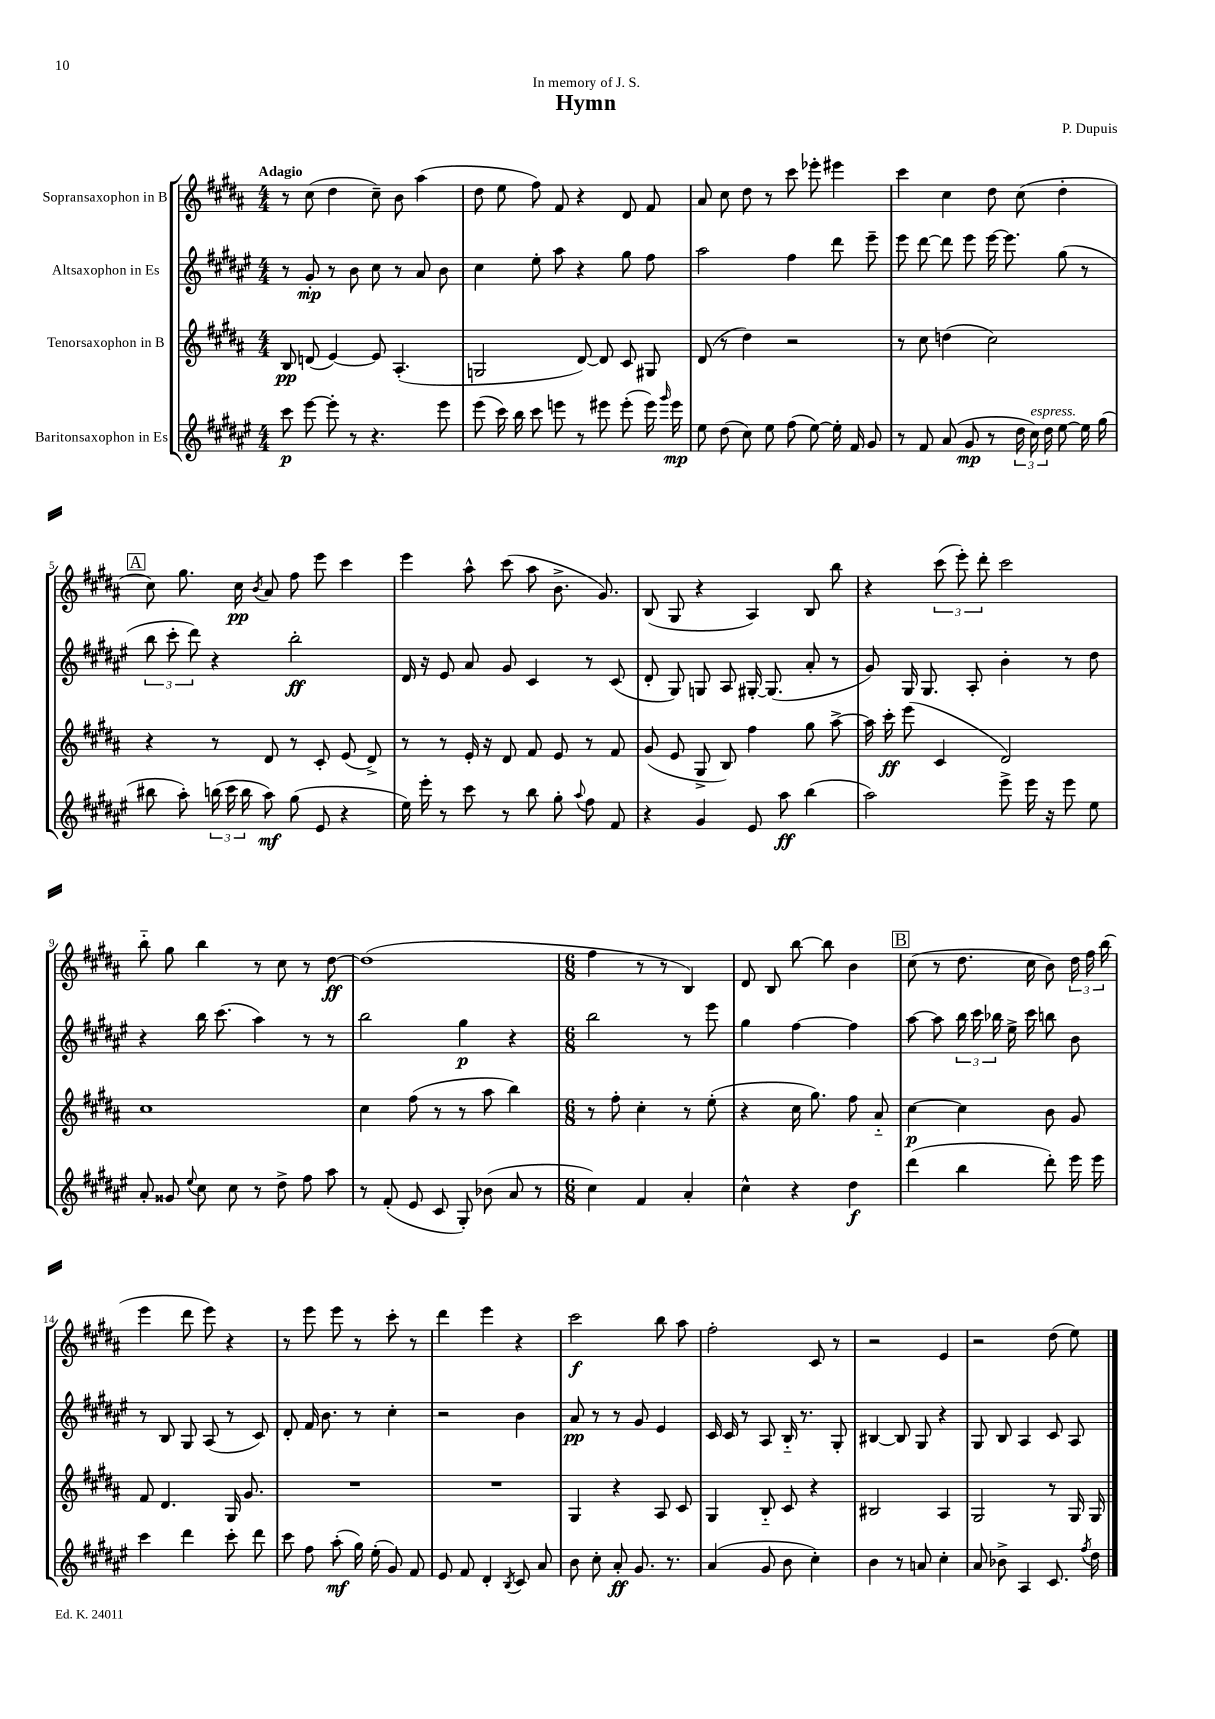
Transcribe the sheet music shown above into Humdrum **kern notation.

**kern	**dynam	**kern	**dynam	**kern	**dynam	**kern	**dynam
*part4	*part4	*part3	*part3	*part2	*part2	*part1	*part1
*staff4	*staff4	*staff3	*staff3	*staff2	*staff2	*staff1	*staff1
*I"Baritonsaxophon in Es	*	*I"Tenorsaxophon in B	*	*I"Altsaxophon in Es	*	*I"Sopransaxophon in B	*
*clefG2	*	*clefG2	*	*clefG2	*	*clefG2	*
*k[f#c#g#d#a#e#]	*	*k[f#c#g#d#a#]	*	*k[f#c#g#d#a#e#]	*	*k[f#c#g#d#a#]	*
*M4/4	*	*M4/4	*	*M4/4	*	*M4/4	*
=1	=1	=1	=1	=1	=1	=1	=1
!	!	!	!	!	!	!LO:TX:a:B:t=Adagio	!
8ccc#\	p	8B/	pp	8r	.	8r	.
[8eee#\	.	(8dn/	.	8g#'/	mp	(8cc#\	.
8eee#'\]	.	[4e/)	.	8r	.	4dd#\	.
8r	.	.	.	8b\	.	.	.
4.r	.	8e/]	.	8cc#\	.	8cc#~\)	.
.	.	(4.A#'/	.	8r	.	8b\	.
.	.	.	.	8a#/	.	(4aa#\	.
8eee#\	.	.	.	8b\	.	.	.
=2	=2	=2	=2	=2	=2	=2	=2
(8eee#\	.	2Gn/	.	4cc#\	.	8dd#\	.
16ccc#\)	.	.	.	.	.	8ee\	.
16bb\	.	.	.	.	.	.	.
8ccc#\	.	.	.	8ee#'\	.	8ff#\)	.
8eeen\	.	.	.	8aa#\	.	8f#/	.
8r	.	[8d#/)	.	4r	.	4r	.
8eee#X\	.	8d#/]	.	.	.	.	.
(8eee#'\	.	8c#/	.	8gg#\	.	8d#/	.
16eee#\)	.	8G#X/	.	8ff#\	.	8f#/	.
16qqggg#/	.	.	.	.	.	.	.
16eee#\	mp	.	.	.	.	.	.
=3	=3	=3	=3	=3	=3	=3	=3
8ee#\	.	(8d#/	.	2aa#\	.	8a#/	.
(8dd#\	.	8r	.	.	.	8cc#\	.
8cc#\)	.	4dd#\)	.	.	.	8dd#\	.
8ee#\	.	.	.	.	.	8r	.
(8ff#\	.	2r	.	4ff#\	.	8ccc#\	.
[8ee#\)	.	.	.	.	.	8eee-X'\	.
16ee#'\]	.	.	.	8ddd#\	.	4eee#X\	.
16f#/	.	.	.	.	.	.	.
8g#/	.	.	.	8eee#~\	.	.	.
=4	=4	=4	=4	=4	=4	=4	=4
8r	.	8r	.	8eee#\	.	4ccc#\	.
8f#/	.	8cc#\	.	[8ddd#\	.	.	.
(8a#/	.	(4ddn\	.	8ddd#\]	.	4cc#\	.
8g#/	mp	.	.	8eee#\	.	.	.
8r	.	2cc#\)	.	[16eee#\	.	8dd#\	.
.	.	.	.	8.eee#\]	.	.	.
24dd#\	.	.	.	.	.	(8cc#\	.
!LO:TX:a:i:t=espress.	!	!	!	!	!	!	!
24cc#\)	.	.	.	.	.	.	.
24dd#\	.	.	.	.	.	.	.
[8ee#\	.	.	.	(8gg#\	.	4dd#'\	.
16ee#\]	.	.	.	8r	.	.	.
(16gg#\	.	.	.	.	.	.	.
!!LO:LB:g=z
!!LO:REH:place=s1:t=A
=5	=5	=5	=5	=5	=5	=5	=5
8bb#X\	.	4r	.	12bb\	.	8cc#\)	.
.	.	.	.	12ccc#'\	.	.	.
8aa#'\)	.	.	.	.	.	8.gg#\	.
.	.	.	.	12ddd#\)	.	.	.
(24bbn\	.	8r	.	4r	.	.	.
24ccc#\	.	.	.	.	.	.	.
.	.	.	.	.	.	16cc#\	pp
24bb\	.	.	.	.	.	.	.
.	.	.	.	.	.	8qb/	.
8aa#\)	mf	8d#/	.	.	.	8a#/	.
(8gg#\	.	8r	.	2bb'\	ff	8ff#\	.
8e#/	.	8c#'/	.	.	.	8eee\	.
4r	.	(8e/	.	.	.	4ccc#\	.
.	.	8d#^/)	.	.	.	.	.
=6	=6	=6	=6	=6	=6	=6	=6
16ee#\)	.	8r	.	16d#/	.	4eee\	.
16eee#'\	.	.	.	16r	.	.	.
8r	.	8r	.	8e#/	.	.	.
8ccc#\	.	16e'/	.	8a#/	.	8aa#^^\	.
.	.	16r	.	.	.	.	.
8r	.	8d#/	.	8g#/	.	(8ccc#\	.
8bb\	.	8f#/	.	4c#/	.	8aa#\	.
8gg#'\	.	8e/	.	.	.	8.b^\	.
8qqaa#/	.	.	.	.	.	.	.
8ff#\	.	8r	.	8r	.	.	.
.	.	.	.	.	.	8.g#/)	.
8f#/	.	8f#/	.	(8c#/	.	.	.
=7	=7	=7	=7	=7	=7	=7	=7
4r	.	(8g#/	.	8d#'/	.	(8B/	.
.	.	8e/	.	8G#/)	.	8G#/	.
4g#/	.	8G#^/	.	8Gn/	.	4r	.
.	.	8B/)	.	8A#/	.	.	.
8e#/	.	4ff#\	.	[16G#X'/	.	4A#/)	.
.	.	.	.	(8.G#/]	.	.	.
8aa#\	ff	.	.	.	.	.	.
(4bb\	.	8gg#\	.	8a#'/	.	8B/	.
.	.	[8aa#^\	.	8r	.	8bb\	.
=8	=8	=8	=8	=8	=8	=8	=8
2aa#\)	.	16aa#\]	.	8g#/)	.	4r	.
.	.	16ccc#'\	ff	.	.	.	.
.	.	(8eee\	.	16G#/	.	.	.
.	.	.	.	8.G#/	.	.	.
.	.	4c#/	.	.	.	(12ccc#\	.
.	.	.	.	.	.	12eee'\)	.
.	.	.	.	8A#'/	.	.	.
.	.	.	.	.	.	12ddd#'\	.
8eee#^\	.	2d#/)	.	4b'\	.	2ccc#\	.
16eee#\	.	.	.	.	.	.	.
16r	.	.	.	.	.	.	.
8eee#\	.	.	.	8r	.	.	.
8ee#\	.	.	.	8dd#\	.	.	.
!!LO:LB:g=z
=9	=9	=9	=9	=9	=9	=9	=9
8a#'/	.	1cc#	.	4r	.	8bb\	.
8g##X/	.	.	.	.	.	8gg#\	.
8qqee#/	.	.	.	.	.	.	.
8cc#\	.	.	.	16bb\	.	4bb\	.
.	.	.	.	(8.ccc#\	.	.	.
8cc#\	.	.	.	.	.	.	.
8r	.	.	.	4aa#\)	.	8r	.
8dd#^\	.	.	.	.	.	8cc#\	.
8ff#\	.	.	.	8r	.	8r	.
8aa#\	.	.	.	8r	.	[8dd#\	ff
=10	=10	=10	=10	=10	=10	=10	=10
8r	.	4cc#\	.	2bb\	.	(1dd#]	.
(8f#'/	.	.	.	.	.	.	.
8e#/	.	(8ff#\	.	.	.	.	.
8c#/	.	8r	.	.	.	.	.
8G#'/)	.	8r	.	4gg#\	p	.	.
(8b-X\	.	8aa#\	.	.	.	.	.
8a#/	.	4bb\)	.	4r	.	.	.
8r	.	.	.	.	.	.	.
=11	=11	=11	=11	=11	=11	=11	=11
*M6/8	*	*M6/8	*	*M6/8	*	*M6/8	*
4cc#\)	.	8r	.	2bb\	.	4ff#\	.
.	.	8ff#'\	.	.	.	.	.
4f#/	.	4cc#'\	.	.	.	8r	.
.	.	.	.	.	.	8r	.
4a#'/	.	8r	.	8r	.	4B/)	.
.	.	(8ee'\	.	8eee#\	.	.	.
=12	=12	=12	=12	=12	=12	=12	=12
4cc#^^\	.	4r	.	4gg#\	.	8d#/	.
.	.	.	.	.	.	8B/	.
4r	.	16cc#\	.	[4ff#\	.	[8bb\	.
.	.	8.gg#\)	.	.	.	.	.
.	.	.	.	.	.	8bb\]	.
4dd#\	f	8ff#\	.	4ff#\]	.	4b\	.
.	.	8a#/	.	.	.	.	.
!!LO:REH:place=s1:t=B
=13	=13	=13	=13	=13	=13	=13	=13
(4ddd#\	.	[4cc#\	p	[8aa#\	.	(8cc#\	.
.	.	.	.	8aa#\]	.	8r	.
4bb\	.	4cc#\]	.	24bb\	.	8.dd#\	.
.	.	.	.	24ccc#\	.	.	.
.	.	.	.	24bb-X\	.	.	.
.	.	.	.	16ee#^\	.	.	.
.	.	.	.	16ccc#\	.	16cc#\	.
8ddd#'\)	.	8b\	.	8bbn\	.	8b\)	.
16eee#\	.	8g#/	.	8b\	.	24dd#\	.
.	.	.	.	.	.	24ff#\	.
16eee#\	.	.	.	.	.	.	.
.	.	.	.	.	.	(24bb\	.
!!LO:LB:g=z
=14	=14	=14	=14	=14	=14	=14	=14
4ccc#\	.	8f#/	.	8r	.	4eee\	.
.	.	4.d#/	.	8B/	.	.	.
4ddd#\	.	.	.	8G#/	.	8ddd#\	.
.	.	.	.	(8A#/	.	8eee\)	.
8ccc#'\	.	16G#/	.	8r	.	4r	.
.	.	8.g#/	.	.	.	.	.
8ddd#\	.	.	.	8c#/)	.	.	.
=15	=15	=15	=15	=15	=15	=15	=15
8ccc#\	.	2.r	.	8d#'/	.	8r	.
8ff#\	.	.	.	16f#/	.	8eee\	.
.	.	.	.	8.b\	.	.	.
(8aa#'\	mf	.	.	.	.	8eee\	.
16gg#\)	.	.	.	8r	.	8r	.
(16ee#'\	.	.	.	.	.	.	.
8g#/)	.	.	.	4cc#'\	.	8ccc#'\	.
8f#/	.	.	.	.	.	8r	.
=16	=16	=16	=16	=16	=16	=16	=16
8e#/	.	2.r	.	2r	.	4ddd#\	.
8f#/	.	.	.	.	.	.	.
4d#'/	.	.	.	.	.	4eee\	.
8qB/	.	.	.	.	.	.	.
8c#/	.	.	.	4b\	.	4r	.
8a#/	.	.	.	.	.	.	.
=17	=17	=17	=17	=17	=17	=17	=17
8b\	.	4G#/	.	8a#/	pp	2ccc#\	f
8cc#'\	.	.	.	8r	.	.	.
8a#'/	ff	4r	.	8r	.	.	.
8.g#/	.	.	.	8g#/	.	.	.
.	.	8A#/	.	4e#/	.	8bb\	.
8.r	.	.	.	.	.	.	.
.	.	8c#/	.	.	.	8aa#\	.
=18	=18	=18	=18	=18	=18	=18	=18
(4a#/	.	4G#/	.	16c#/	.	2ff#'\	.
.	.	.	.	16c#/	.	.	.
.	.	.	.	8r	.	.	.
8g#/	.	8B/	.	8A#/	.	.	.
8b\	.	8c#/	.	16B/	.	.	.
.	.	.	.	8.r	.	.	.
4cc#'\)	.	4r	.	.	.	8c#/	.
.	.	.	.	8G#'/	.	8r	.
=19	=19	=19	=19	=19	=19	=19	=19
4b\	.	2B#X/	.	[4B#X/	.	2r	.
8r	.	.	.	8B#/]	.	.	.
8an/	.	.	.	8G#/	.	.	.
4cc#'\	.	4A#/	.	4r	.	4e/	.
=20	=20	=20	=20	=20	=20	=20	=20
8a#/	.	2G#/	.	8G#/	.	2r	.
8b-X^\	.	.	.	8B/	.	.	.
4A#/	.	.	.	4A#/	.	.	.
8.c#/	.	8r	.	8c#/	.	(8dd#\	.
.	.	16G#/	.	8A#/	.	8ee\)	.
8qff#/	.	.	.	.	.	.	.
16dd#\	.	16G#/	.	.	.	.	.
==	==	==	==	==	==	==	==
*-	*-	*-	*-	*-	*-	*-	*-
